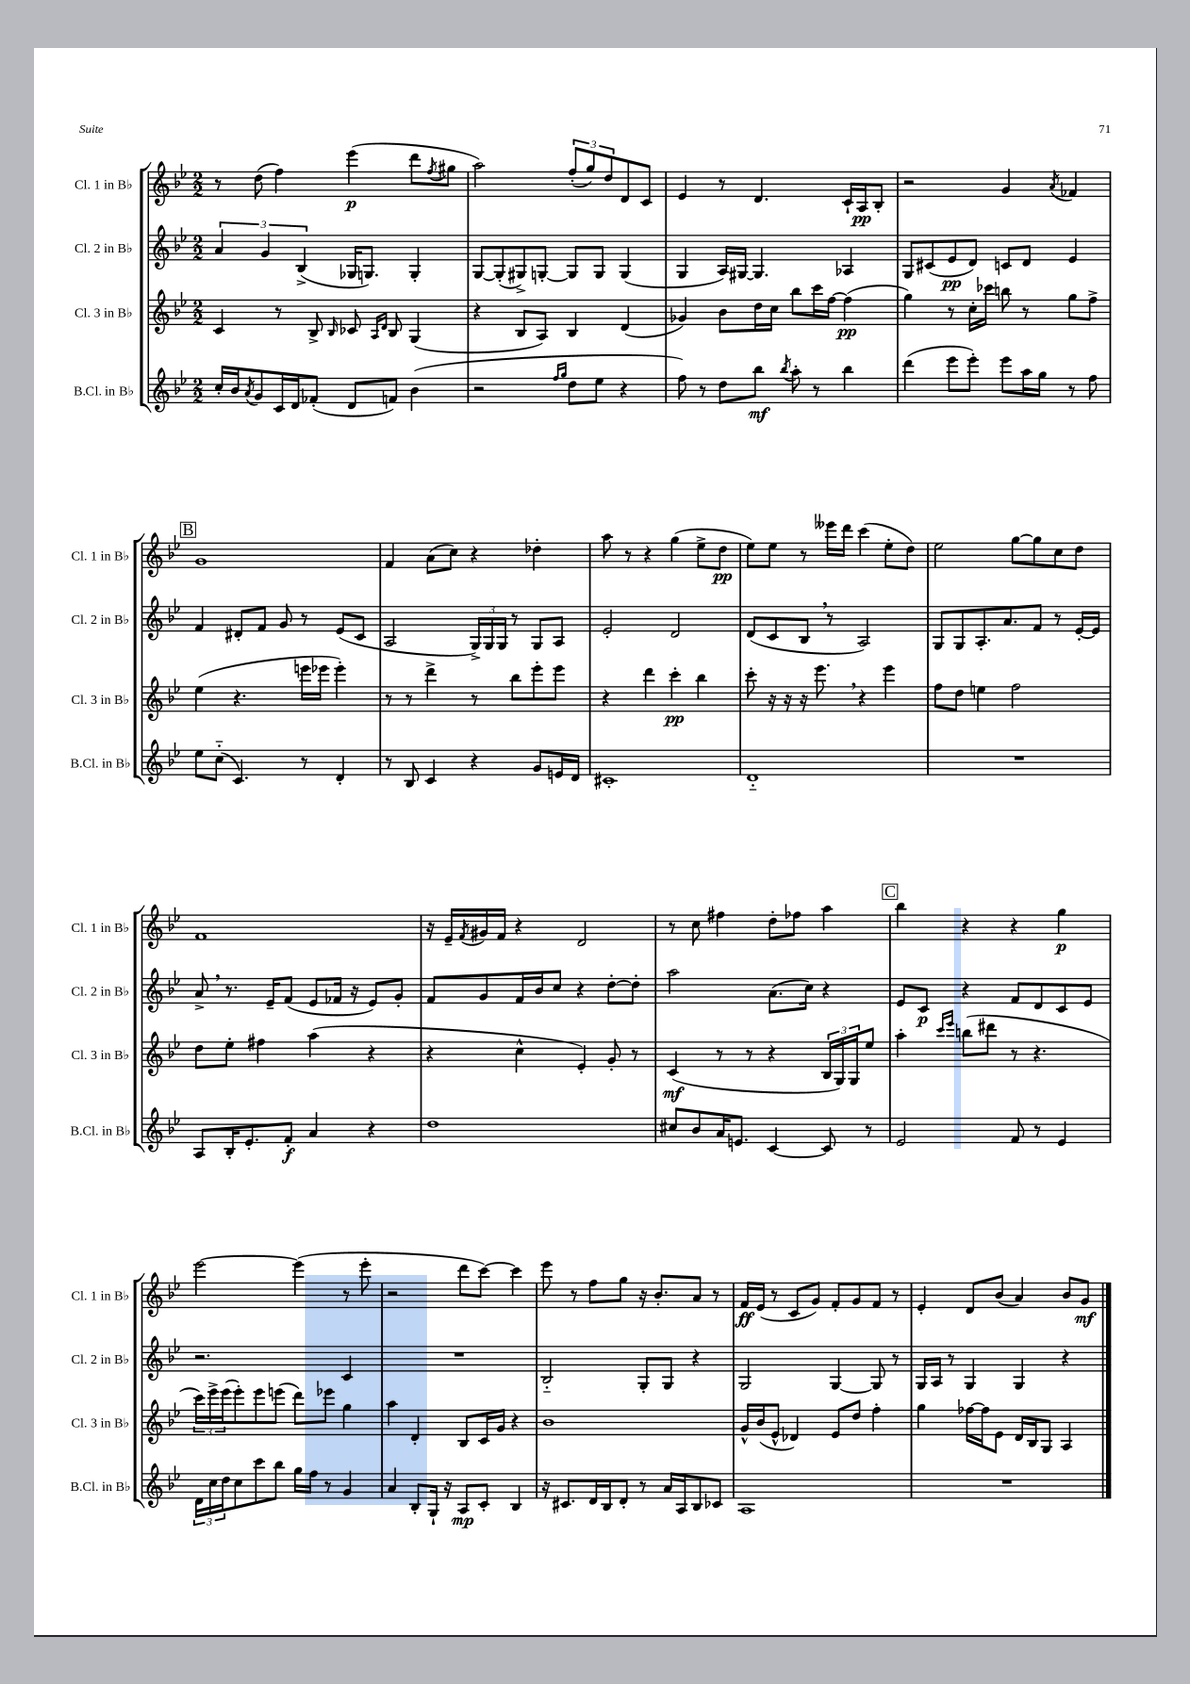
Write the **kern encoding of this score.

**kern	**dynam	**kern	**dynam	**kern	**dynam	**kern	**dynam
*part4	*part4	*part3	*part3	*part2	*part2	*part1	*part1
*staff4	*staff4	*staff3	*staff3	*staff2	*staff2	*staff1	*staff1
*I"B.Cl. in B♭	*	*I"Cl. 3 in B♭	*	*I"Cl. 2 in B♭	*	*I"Cl. 1 in B♭	*
*I'B.Cl. in B♭	*	*I'Cl. 3 in B♭	*	*I'Cl. 2 in B♭	*	*I'Cl. 1 in B♭	*
*clefG2	*	*clefG2	*	*clefG2	*	*clefG2	*
*k[b-e-]	*	*k[b-e-]	*	*k[b-e-]	*	*k[b-e-]	*
*M2/2	*	*M2/2	*	*M2/2	*	*M2/2	*
=9	=9	=9	=9	=9	=9	=9	=9
16cc'/LL	.	4c/	.	6a/	.	8r	.
16b-/J	.	.	.	.	.	.	.
8qa/	.	.	.	.	.	.	.
8g/	.	.	.	.	.	(8dd\	.
.	.	.	.	6g/	.	.	.
16c/L	.	8r	.	.	.	4ff\)	.
16d/J	.	.	.	.	.	.	.
.	.	.	.	(6B-^/	.	.	.
(8f-X'/J	.	8B-^/	.	.	.	.	.
.	.	16qqB-/	.	.	.	.	.
8d/L	.	8c-X/	.	16G-X/KL	.	(4eee-\	p
.	.	.	.	8.Gn/J)	.	.	.
.	.	16qqA/LL	.	.	.	.	.
.	.	16qqd/JJ	.	.	.	.	.
8fn/J)	.	8B-/	.	.	.	.	.
(4b-\	.	(4G/	.	4G'/	.	8ddd\L	.
.	.	.	.	.	.	8qff/	.
.	.	.	.	.	.	8gg#X\J	.
=10	=10	=10	=10	=10	=10	=10	=10
2r	.	4r	.	[8G/L	.	2aa\)	.
.	.	.	.	(8G'/]	.	.	.
.	.	8B-/L	.	8G#X^/)	.	.	.
.	.	8A/J)	.	[8Gn'/J	.	.	.
16qqff/LL	.	.	.	.	.	.	.
16qqgg/JJ	.	.	.	.	.	.	.
8dd\L	.	4B-/	.	8G/L]	.	(12ff'/L	.
.	.	.	.	.	.	12gg/)	.
8ee-\J	.	.	.	8G/J	.	.	.
.	.	.	.	.	.	12dd/	.
4r	.	(4d/	.	(4G/	.	8d/	.
.	.	.	.	.	.	8c/J	.
=11	=11	=11	=11	=11	=11	=11	=11
8ff\)	.	4g-X/)	.	4G/	.	4e-/	.
8r	.	.	.	.	.	.	.
8dd\L	.	8b-\L	.	16A/LL)	.	8r	.
.	.	.	.	[16G#X/JJ	.	.	.
8bb-\J	mf	16dd\L	.	4.G#/]	.	4.d/	.
.	.	16cc\JJ	.	.	.	.	.
8qbb-/	.	.	.	.	.	.	.
8aa'\	.	8bb-\L	.	.	.	.	.
8r	.	16ccc\L	.	.	.	.	.
.	.	[16ff\JJ	.	.	.	.	.
4bb-\	.	(4ff\]	pp	4A-X/	.	16c`/LL	.
.	.	.	.	.	.	16A/J	pp
.	.	.	.	.	.	8B-'/J	.
=12	=12	=12	=12	=12	=12	=12	=12
(4ddd\	.	4gg\)	.	8G/L	.	2r	.
.	.	.	.	(8c#X/	.	.	.
8eee-\L	.	8r	.	8e-/	pp	.	.
8eee-'\J)	.	16cc'\LL	.	8d/J)	.	.	.
.	.	16ccc-X\JJ	.	.	.	.	.
8eee-\L	.	8bbn\	.	8cn/L	.	4g/	.
16aa\L	.	8r	.	8d/J	.	.	.
16gg\JJ	.	.	.	.	.	.	.
.	.	.	.	.	.	8qa/	.
8r	.	8gg\L	.	4e-/	.	4f-X/	.
8ff\	.	8ff^\J	.	.	.	.	.
!!LO:LB:g=z
!!LO:REH:place=s1:t=B
=13	=13	=13	=13	=13	=13	=13	=13
8ee-\L	.	(4ee-\	.	4f/	.	1g	.
(8cc\J	.	.	.	.	.	.	.
4.c/)	.	4.r	.	8d#X'/L	.	.	.
.	.	.	.	8f/J	.	.	.
.	.	.	.	8g/	.	.	.
8r	.	16eeen\LL	.	8r	.	.	.
.	.	16eee-X\JJ	.	.	.	.	.
4d'/	.	4eee-'\)	.	(8e-/L	.	.	.
.	.	.	.	8c/J	.	.	.
=14	=14	=14	=14	=14	=14	=14	=14
8r	.	8r	.	2A/	.	4f/	.
8B-/	.	8r	.	.	.	.	.
4c/	.	4ddd^\	.	.	.	(8a\L	.
.	.	.	.	.	.	8cc\J)	.
4r	.	8r	.	24G^/LL)	.	4r	.
.	.	.	.	24G/	.	.	.
.	.	.	.	24G/JJ	.	.	.
.	.	8bb-\L	.	8r	.	.	.
8g/L	.	8eee-'\	.	8G/L	.	4dd-X'\	.
16en/L	.	8eee-\J	.	8A/J	.	.	.
16d/JJ	.	.	.	.	.	.	.
=15	=15	=15	=15	=15	=15	=15	=15
1c#X'	.	4r	.	2e-'/	.	8aa\	.
.	.	.	.	.	.	8r	.
.	.	4ddd\	.	.	.	4r	.
.	.	4ccc'\	pp	2d/	.	(4gg\	.
.	.	4bb-\	.	.	.	8ee-^\L	.
.	.	.	.	.	.	8dd\J	pp
=16	=16	=16	=16	=16	=16	=16	=16
1d	.	8ccc'\	.	(8d/L	.	8ee-\L)	.
.	.	16r	.	8c/	.	8ee-\J	.
.	.	16r	.	.	.	.	.
.	.	16r	.	8B-,/J	.	8r	.
.	.	8.eee-,\	.	.	.	.	.
.	.	.	.	8r	.	16eee--X\LL	.
.	.	.	.	.	.	16ddd\JJ	.
.	.	4r	.	2A/)	.	(4ccc\	.
.	.	4eee-\	.	.	.	8ee-'\L	.
.	.	.	.	.	.	8dd\J)	.
=17	=17	=17	=17	=17	=17	=17	=17
1r	.	8ff\L	.	8G/L	.	2ee-\	.
.	.	8dd\J	.	8G/	.	.	.
.	.	4een\	.	8.A'/	.	.	.
.	.	.	.	8.a/	.	.	.
.	.	2ff\	.	.	.	[8gg\L	.
.	.	.	.	8f/J	.	8gg\]	.
.	.	.	.	8r	.	8cc\	.
.	.	.	.	[16e-'/LL	.	8dd\J	.
.	.	.	.	16e-/JJ]	.	.	.
!!LO:LB:g=z
=18	=18	=18	=18	=18	=18	=18	=18
8A/L	.	8dd\L	.	8a^,/	.	1f	.
16B-'/K	.	8ee-'\J	.	8.r	.	.	.
8.e-'/	.	.	.	.	.	.	.
.	.	4ff#X\	.	.	.	.	.
.	.	.	.	16e-~/KL	.	.	.
8f'/J	f	.	.	(8f/J	.	.	.
4a/	.	(4aa\	.	8e-/L	.	.	.
.	.	.	.	16f-X/Jk	.	.	.
.	.	.	.	16r	.	.	.
4r	.	4r	.	8e-/L)	.	.	.
.	.	.	.	8g'/J	.	.	.
=19	=19	=19	=19	=19	=19	=19	=19
1dd	.	4r	.	8f/L	.	16r	.
.	.	.	.	.	.	16e-~/LL	.
.	.	.	.	.	.	8qf/	.
.	.	.	.	8g/	.	16g#X/	.
.	.	.	.	.	.	16f/JJ	.
.	.	4cc^^\	.	16f/L	.	4r	.
.	.	.	.	16b-/J	.	.	.
.	.	.	.	8cc/J	.	.	.
.	.	4e-'/)	.	4r	.	2d/	.
.	.	8g'/	.	[8dd'\L	.	.	.
.	.	8r	.	8dd'\J]	.	.	.
=20	=20	=20	=20	=20	=20	=20	=20
8cc#X/L	.	(4c/	mf	2aa\	.	8r	.
8b-/	.	.	.	.	.	8cc\	.
16a/K	.	8r	.	.	.	4ff#X\	.
8.en/J	.	.	.	.	.	.	.
.	.	8r	.	.	.	.	.
[4c/	.	4r	.	(8.a\L	.	8dd'\L	.
.	.	.	.	.	.	8ff-X\J	.
.	.	.	.	16cc\Jk)	.	.	.
8c/]	.	24B-/LL	.	4r	.	4aa\	.
.	.	24G/)	.	.	.	.	.
.	.	24G/J	.	.	.	.	.
8r	.	8ee-/J	.	.	.	.	.
!!LO:REH:place=s1:t=C
=21	=21	=21	=21	=21	=21	=21	=21
2e-/	.	4aa'\	.	8e-/L	.	4bb-\	.
.	.	.	.	8c/J	p	.	.
.	.	16qqccc/LL	.	.	.	.	.
.	.	16qqeee-/JJ	.	.	.	.	.
.	.	(8bbn\L	.	4r	.	4r	.
.	.	8ddd#X\J	.	.	.	.	.
8f/	.	8r	.	8f/L	.	4r	.
8r	.	4.r	.	8d/	.	.	.
4e-/	.	.	.	8c/	.	4gg\	p
.	.	.	.	8e-/J	.	.	.
!!LO:LB:g=z
=22	=22	=22	=22	=22	=22	=22	=22
24d\LL	.	24ccc\LL)	.	2.r	.	[2eee-\	.
24cc\	.	24eee-^\	.	.	.	.	.
24dd\J	.	(24eee-\J	.	.	.	.	.
8cc\	.	8eee-'\)	.	.	.	.	.
8ccc\	.	8eee-\	.	.	.	.	.
8bb-\J	.	(8eeen\J	.	.	.	.	.
16gg\LL	.	8ddd\L)	.	.	.	(4eee-\]	.
16ff\JJ	.	.	.	.	.	.	.
8r	.	8eee-X\J	.	.	.	.	.
4g/	.	4gg\	.	4c/	.	8r	.
.	.	.	.	.	.	8eee-'\	.
=23	=23	=23	=23	=23	=23	=23	=23
4a/	.	4aa\	.	1r	.	2r	.
8B-'/L	.	4d'/	.	.	.	.	.
16G`/Jk	.	.	.	.	.	.	.
16r	.	.	.	.	.	.	.
8A/L	mp	8B-/L	.	.	.	8ddd\L	.
8c'/J	.	16c/L	.	.	.	[8ccc\J)	.
.	.	16g/JJ	.	.	.	.	.
4B-/	.	4r	.	.	.	4ccc\]	.
=24	=24	=24	=24	=24	=24	=24	=24
16r	.	1b-	.	2B-/	.	8eee-\	.
8.c#X/L	.	.	.	.	.	.	.
.	.	.	.	.	.	8r	.
16d/L	.	.	.	.	.	8ff\L	.
16B-/J	.	.	.	.	.	.	.
8d'/J	.	.	.	.	.	8gg\J	.
8r	.	.	.	8G'/L	.	16r	.
.	.	.	.	.	.	8.b-'/L	.
16a/LL	.	.	.	8G/J	.	.	.
16A/J	.	.	.	.	.	.	.
8B-/	.	.	.	4r	.	8a/J	.
8c-X/J	.	.	.	.	.	8r	.
=25	=25	=25	=25	=25	=25	=25	=25
1A	.	16g^^/LL	.	2G/	.	16f/LL	ff
.	.	(16b-/J	.	.	.	(16e-/JJ	.
.	.	8e-^^/J	.	.	.	8r	.
.	.	4d-X/)	.	.	.	8c/L	.
.	.	.	.	.	.	8g/J)	.
.	.	8e-/L	.	[4G/	.	8f'/L	.
.	.	8dd/J	.	.	.	8g/	.
.	.	4ff'\	.	8G/]	.	8f/J	.
.	.	.	.	8r	.	8r	.
=26	=26	=26	=26	=26	=26	=26	=26
1r	.	4gg\	.	16G/LL	.	4e-'/	.
.	.	.	.	16A/JJ	.	.	.
.	.	.	.	8r	.	.	.
.	.	[16ff-X\LL	.	4G/	.	8d/L	.
.	.	16ff-\J]	.	.	.	.	.
.	.	8e-\J	.	.	.	(8b-/J	.
.	.	16d/LL	.	4G/	.	4a/)	.
.	.	16B-/J	.	.	.	.	.
.	.	8G/J	.	.	.	.	.
.	.	4A/	.	4r	.	8b-/L	.
.	.	.	.	.	.	8g/J	mf
==	==	==	==	==	==	==	==
*-	*-	*-	*-	*-	*-	*-	*-
